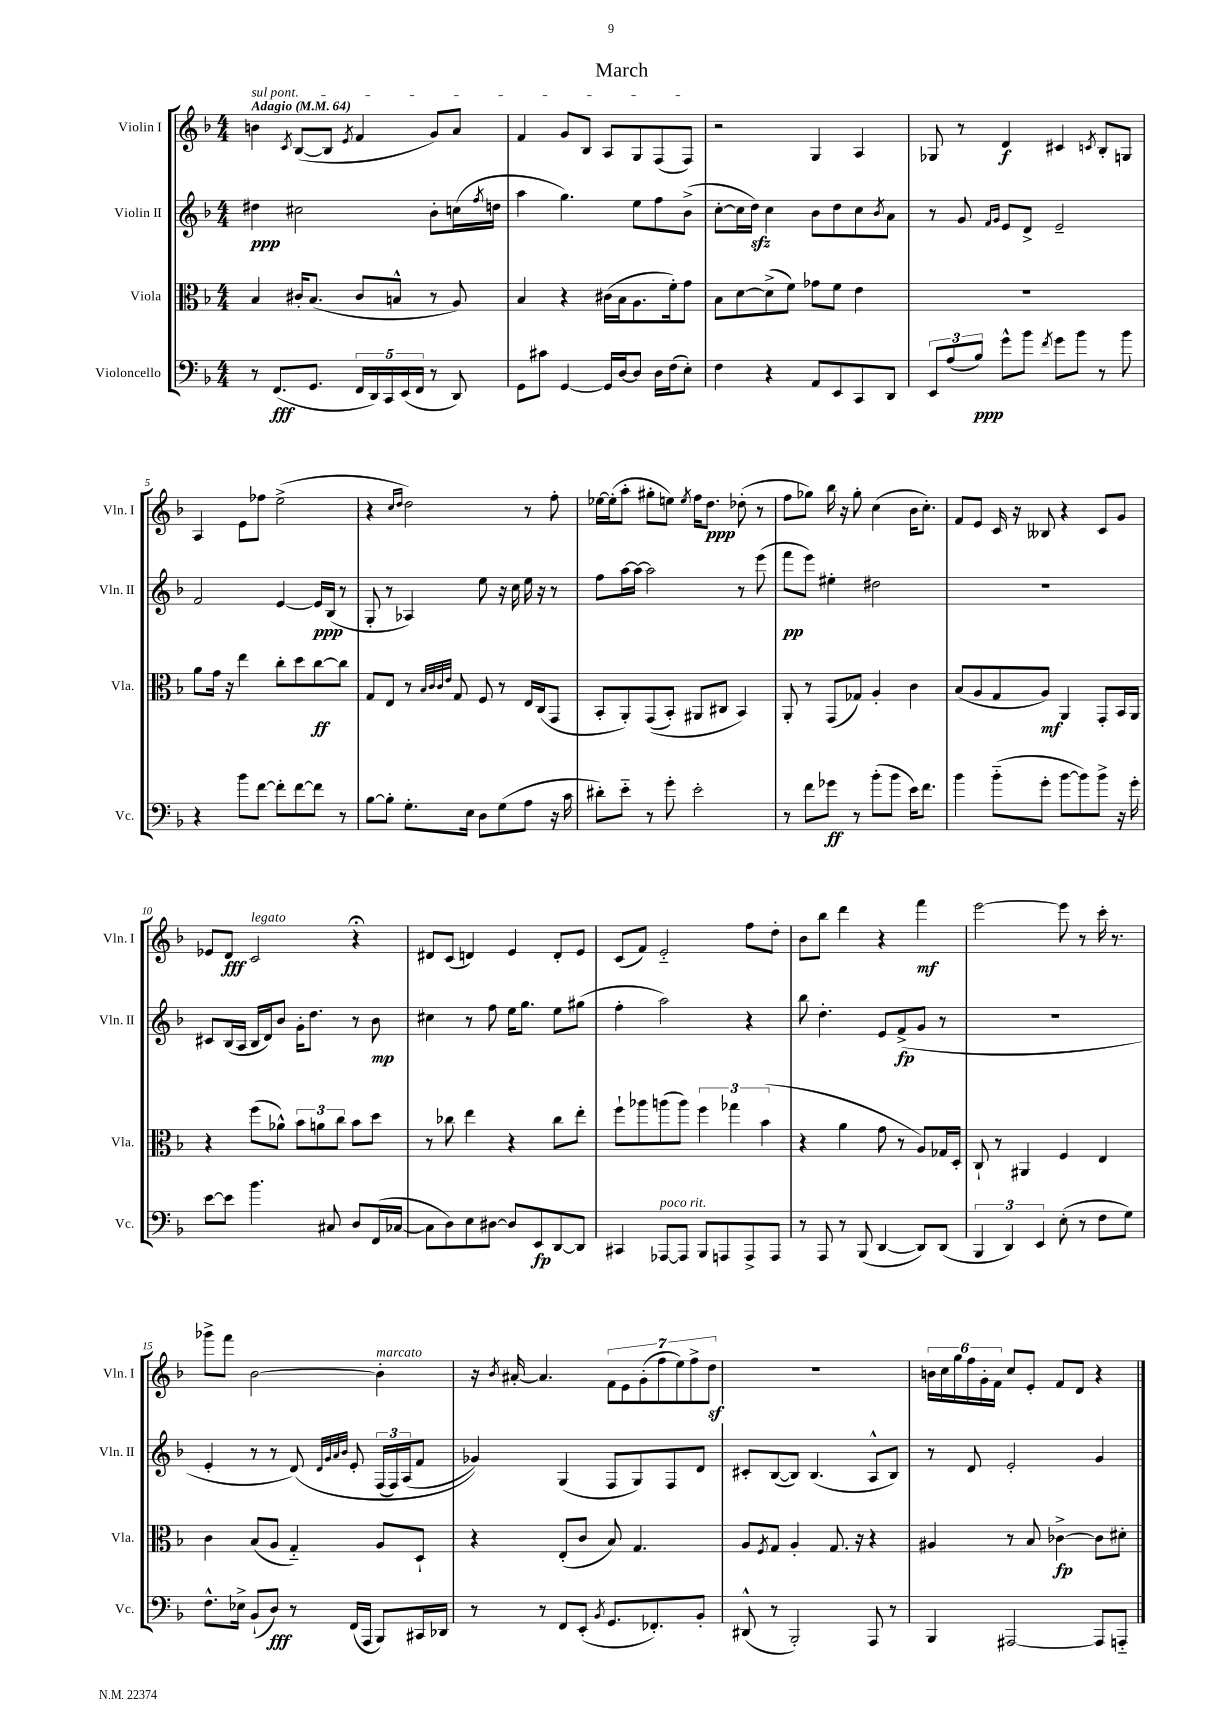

**kern	**kern	**kern	**kern
*staff4	*staff3	*staff2	*staff1
*clefF4	*clefC3	*clefG2	*clefG2
*k[b-]	*k[b-]	*k[b-]	*k[b-]
*M4/4	*M4/4	*M4/4	*M4/4
*MM64	*MM64	*MM64	*MM64
8r	4B-	4dd#	4b
(8.FF	.	.	.
.	.	.	8qc
.	16c#'	2cc#	([8B-
8.GG	(8.B-	.	.
.	.	.	8B-]
.	.	.	8qe
20FF	8c#	.	4f
20DD)	.	.	.
20CC	.	.	.
.	8B^^	.	.
(20EE	.	.	.
20FF	.	.	.
8r	8r	8b-'	8g)
8DD)	8A)	(16cc	8a
.	.	8qff	.
.	.	16dd	.
=	=	=	=
8GG	4B-	4aa	4f
8c#	.	.	.
[4GG	4r	4.gg)	8g
.	.	.	8B-
16GG]	(16c#	.	8A
[16D	16B-	.	.
8D]	8.A	8ee	8G
16D	.	8ff	(8F
(16F	16f')	.	.
8E')	8g	(8b-^	8F)
=	=	=	=
4F	8B-	[8cc'	2r
.	[8d	16cc]	.
.	.	16dd)	.
4r	(8d^]	4cc	.
.	8f)	.	.
8AA	8g-	8b-	4G
8EE	8f	8dd	.
8CC	4e	8cc	4A
.	.	8qb-	.
8DD	.	8a	.
=	=	=	=
12EE	1r	8r	8G-
(12A	.	.	.
.	.	8g	8r
12B-)	.	.	.
.	.	16qqf	.
.	.	16qqg	.
8g^^	.	8e	4d
8b-	.	8d^	.
8qf	.	.	.
8g	.	2e~	4c#
8b-	.	.	.
.	.	.	8qc
8r	.	.	8B-'
8b-	.	.	8G
=	=	=	=
4r	8a	2f	4A
.	16g	.	.
.	16r	.	.
8b-	4ee	.	8e
[8f	.	.	8ff-
8f']	8cc'	[4e	(2ee^
[8f	8dd	.	.
8f]	[8cc	16e]	.
.	.	(16B-	.
8r	8cc]	8r	.
=	=	=	=
[8B-	8G	8G'	4r
8B-']	8E	8r	.
.	.	.	16qqcc
.	.	.	16qqdd
8.G'	8r	4A-)	2dd)
.	32qqB-	.	.
.	32qqc	.	.
.	32qqc	.	.
.	32qqe	.	.
.	8G	.	.
16E	.	.	.
8D	8F	8ee	.
(8G	8r	16r	.
.	.	16cc	.
8A	16E	16ee	8r
.	(16C	16r	.
16r	8GG	8r	8ff'
16c	.	.	.
=	=	=	=
8d#')	8BB-'	8ff	[16ee-
.	.	.	(16ee-']
8e'~	8AA')	[16aa	8aa'
.	.	16aa_	.
8r	&((8GG	2aa]	8gg#'
8g'	8BB-')	.	8ee)
.	.	.	8qee
2e'	8AA#	.	16ff
.	.	.	8.dd
.	8C#	.	.
.	4BB-&)	8r	(8dd-'
.	.	(8eee	8r
=	=	=	=
8r	8AA'	8fff	8ff
8f	8r	8eee)	8gg-)
8g-	(8GG	4ee#'	16bb-
.	.	.	16r
8r	8G-)	.	8gg-'
(8b-'	4A'	2dd#	(4cc
8b-	.	.	.
16e)	4c	.	16b-
8.f	.	.	8.cc')
=	=	=	=
4b-	(8B-	1r	8f
.	8A	.	8e
(8b-'~	8G	.	16c
.	.	.	16r
8g'	8A)	.	8B--
[8b-	4AA	.	4r
8b-])	.	.	.
8b-^	8GG'	.	8c
16r	16BB-	.	8g
16g'	16AA	.	.
=	=	=	=
[8e	4r	8c#	8e-
8e]	.	(16B-	8d
.	.	16A	.
4.b-	(8ff	16B-	2c
.	.	16d)	.
.	8a-^^)	8b-	.
.	12b-	16g'	.
.	.	8.dd	.
.	12a	.	.
8C#	.	.	.
.	12cc	.	.
8D	8b-	8r	4r;
(16FF	8dd	8b-	.
[16C-	.	.	.
=	=	=	=
8C-]	8r	4cc#	8d#
8D)	8cc-	.	(8c
8E	4ee	8r	4d)
[8D#	.	8ff	.
8D#]	4r	16ee	4e
.	.	8.gg	.
8EE	.	.	.
[8DD	8cc-	8ee	8d'
8DD]	8ee'	(8gg#	8e
=	=	=	=
4CC#	8ff`	4ff'	(8c
.	8aa-	.	8f)
[8AAA-	(8aa	2aa)	2e'~
8AAA-]	8aa)	.	.
8BBB-	6ff	.	.
8AAA	.	.	.
.	6gg-	.	.
8AAA^	.	4r	8ff
.	(6b-	.	.
8AAA	.	.	8dd'
=	=	=	=
8r	4r	8bb-	8b-
8AAA	.	4.dd'	8bb-
8r	4a	.	4ddd
(8BBB-	.	.	.
[4DD	8g	8e	4r
.	8r	(8f^	.
8DD])	8A)	8g	4fff
(8DD	16G-	8r	.
.	16D'	.	.
=	=	=	=
6BBB-	8C`	1r	[2eee
.	8r	.	.
6DD)	.	.	.
.	4AA#	.	.
6EE	.	.	.
(8E'	4F	.	8eee]
8r	.	.	8r
8F	4E	.	16ccc'
.	.	.	8.r
8G)	.	.	.
=	=	=	=
8.F^^	4c	4e'	8ggg-^
.	.	.	8fff
16E-^	.	.	.
(8BB-`	(8B-	8r	[2b-
8D)	8A	8r	.
8r	4G'~)	&(8d)	.
.	.	32qqd	.
.	.	32qqg	.
.	.	32qqa	.
.	.	32qqb-	.
(16FF	.	8e'	.
16AAA	.	.	.
8BBB-)	8A	(24F	4b-']
.	.	24F)	.
.	.	(24A	.
16CC#	8D`	8f	.
16DD-	.	.	.
=	=	=	=
8r	4r	4g-)&)	16r
.	.	.	8qb-
.	.	.	[16a#'
8r	.	.	4.a#]
8FF	(8E'	(4G	.
(8EE'	8c	.	.
8qBB-	.	.	.
8.GG	8B-)	8F	14f
.	.	.	14e
.	4.G	8G)	.
.	.	.	(14g'
8.FF-')	.	.	.
.	.	.	14ff
.	.	8F	.
.	.	.	14ee)
.	.	.	14ff^
8BB-'	.	8d	.
.	.	.	14dd
=	=	=	=
(8DD#^^	8A	8c#'	1r
.	8qF	.	.
8r	8G	([8B-	.
2BBB-')	4A'	8B-])	.
.	.	(4.B-	.
.	8.G	.	.
.	16r	.	.
8AAA	4r	8A^^	.
8r	.	8B-)	.
=	=	=	=
4BBB-	4A#	8r	24b
.	.	.	24cc
.	.	.	24gg
.	.	8d	24ff
.	.	.	24g'
.	.	.	24f
[2AAA#	8r	2e'	8cc
.	8B-	.	8e'
.	[4c-^	.	8f
.	.	.	8d
8AAA#]	8c-]	4g	4r
8AAA'~	8d#'	.	.
==	==	==	==
*-	*-	*-	*-
